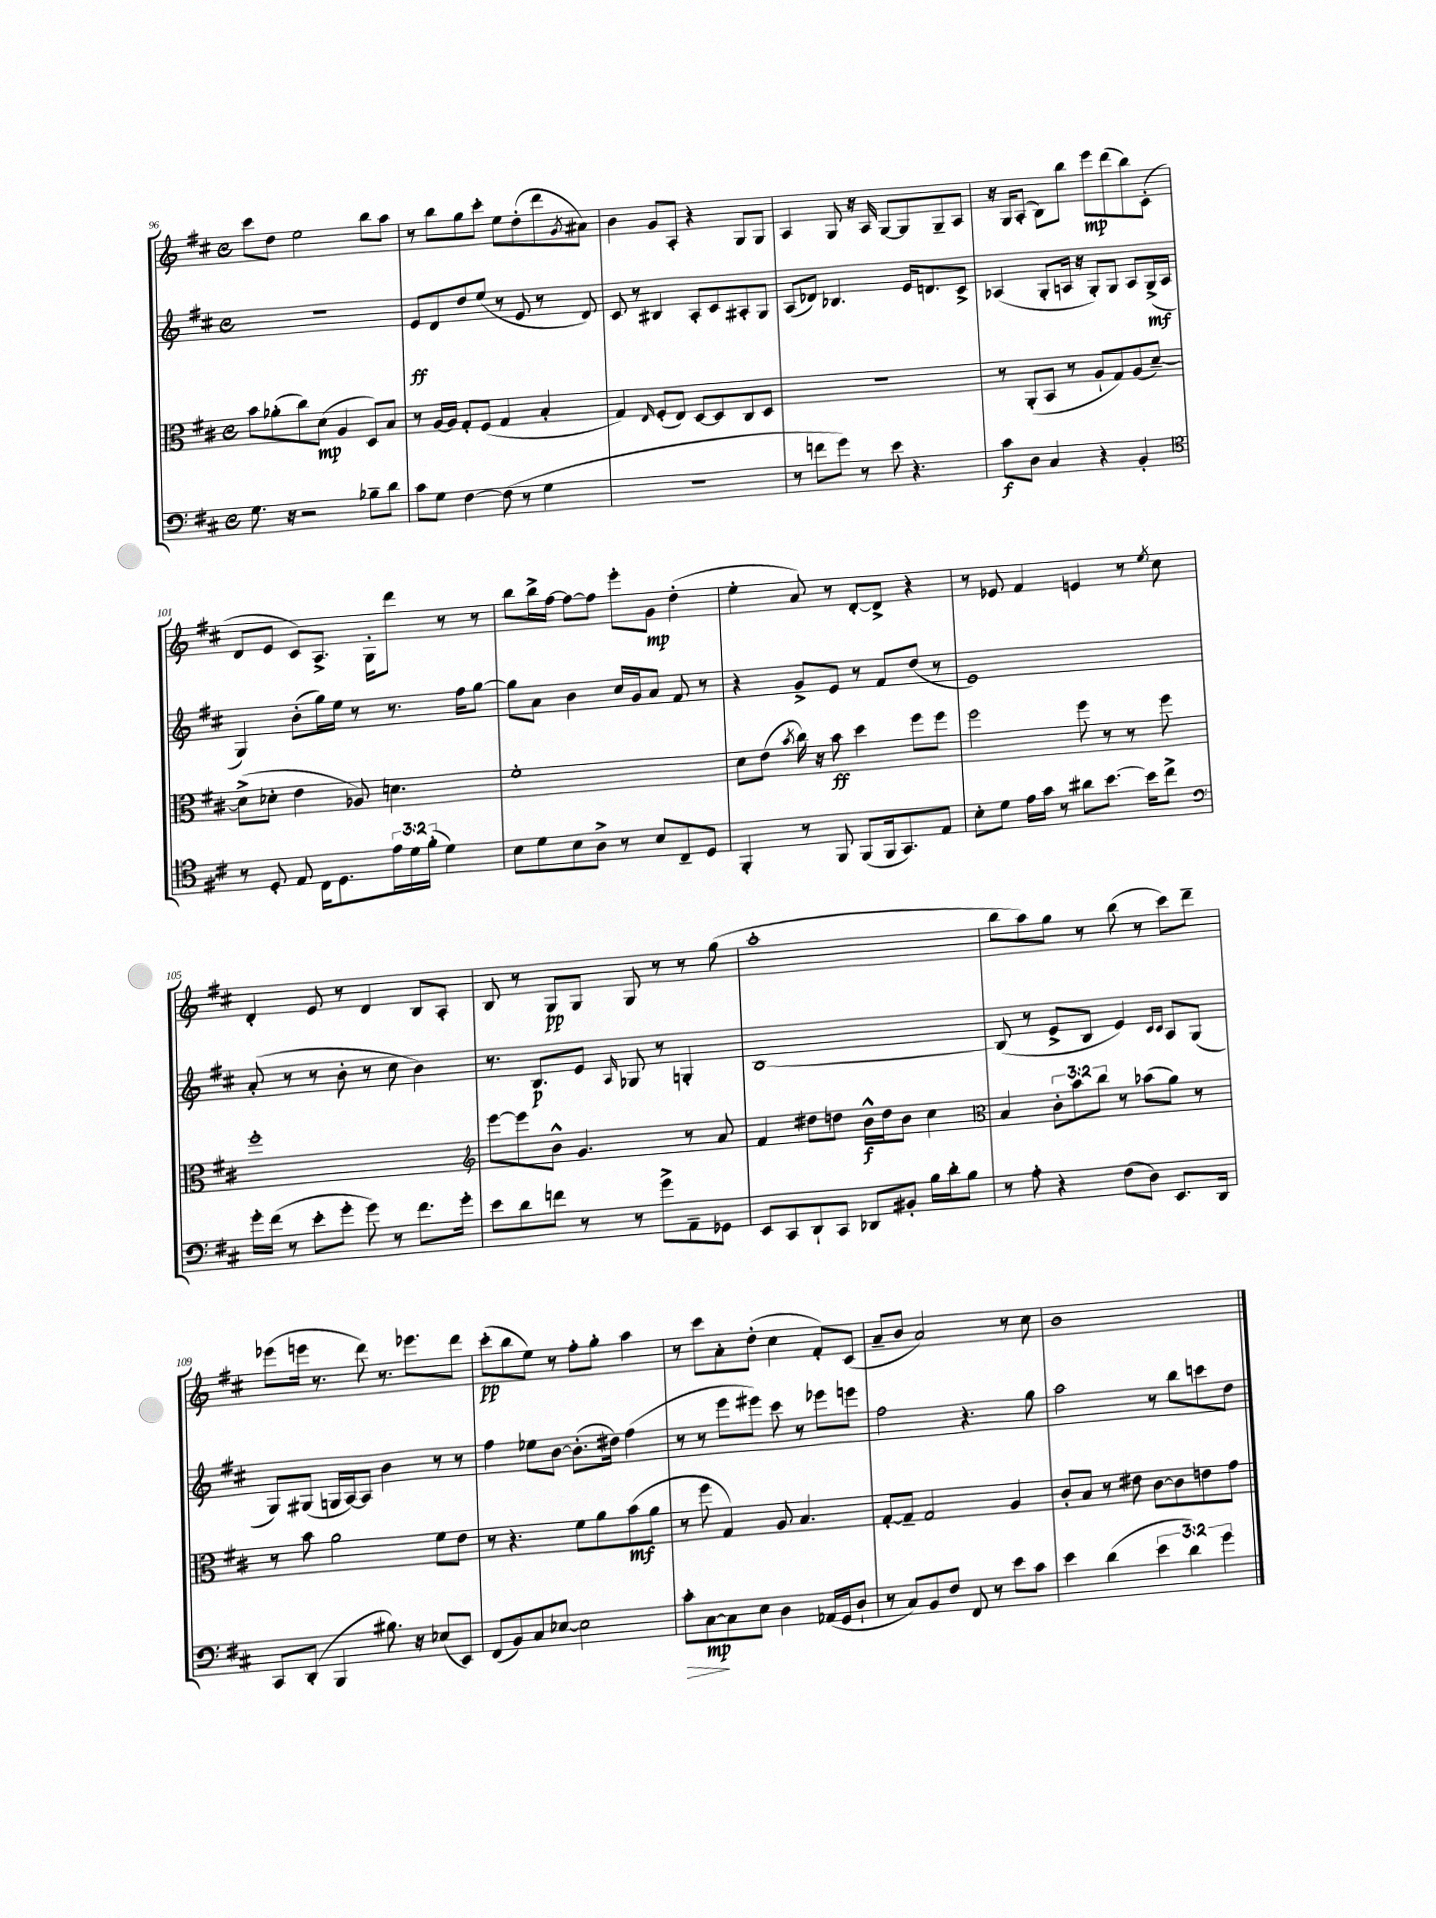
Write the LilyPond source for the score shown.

<<
\new StaffGroup <<
\new Staff = "s0" {
    \clef treble \key d \major \defaultTimeSignature \time 4/4
    cis'''8 d''8 e''2 b''8 a''8 |
    r8 b''8 g''8 cis'''8-. e''8 d''8-.( d'''8 \acciaccatura { g'8 } ais'8) |
    b'4 g'8 a8-. r4 g8 g8 |
    a4 g8 r16 a16 g8~ g8 g8-- a8 |
    r16 g16 a8-.( b8) b''8 e'''8\mp d'''8( b''8) cis'8-.( |
    d'8 e'8 cis'8) a8.-> g16-. d'''8 r8 r8 |
    b''8 b''16-> fis''16~ fis''8~ fis''8 e'''8-. g'8\mp d''4-.( |
    e''4-. a'8) r8 d'8~-. d'8-> r4 |
    r8 ees'8 fis'4 e'4 r8 \acciaccatura { e''8 } cis''8 |
    d'4-. e'8 r8 d'4 b8 a8-. |
    b8 r8 g8\pp g8 g8 r8 r8 g''8( |
    a''1-. |
    b''8 a''8) g''8 r8 b''8( r8 cis'''8) d'''8-- |
    ees'''8( e'''16 r8. d'''8) r8. ees'''8. d'''8 |
    cis'''8-.\pp( b''8 e''8) r8 fis''8-. g''8-. a''4 |
    r8 cis'''8 a'8-. d''8-.( cis''4 fis'8-.) cis'8( |
    a'8-- b'8 a'2) r8 cis''8 |
    b'1 \bar "|." |
}
\new Staff = "s1" {
    \clef treble \key d \major \defaultTimeSignature \time 4/4
    R1 |
    e'8\ff d'8 d''8 e''8( r8 e'8 r8 d'8) |
    cis'8 r8 bis4 a8-. cis'8 ais8-. g8 |
    a8( des'8) bes4. e'16 d'8. cis'8-> |
    aes4( g8-. a16 r16 g8-.) g8 a8 g16->\mf( a16 |
    g4) b'8-.( g''16) e''16 r8 r8. fis''16 g''8~ |
    g''8 a'8 b'4 cis''16 g'16 a'8 fis'8 r8 |
    r4 g'8-> e'8 r8 fis'8 d''8( r8 |
    e'1) |
    a'8-.( r8 r8 b'8-. r8 cis''8 b'4) |
    r8. b8.\p e'8 \grace { a16 } ges8 r8 g4-. |
    b1~ |
    b8( r8 e'8-> b8 e'4) \grace { cis'16 cis'16 } a8 g8( |
    g8) gis8( g16 a16~) a8 b'4 r8 r8 |
    fis''4 ees''8 b'8~ b'8.-.( dis''16) fis''4( |
    r8 r8 e'''8 eis'''8) cis'''8 r8 ees'''8 e'''8 |
    fis''2 r4. g''8 |
    a''2 r8 b''8 c'''8 d''8 \bar "|." |
}
\new Staff = "s2" {
    \clef alto \key d \major \defaultTimeSignature \time 4/4 \override Staff.TupletNumber.text = #tuplet-number::calc-fraction-text
    b'8 aes'8-.( cis''8) d'8\mp( a4 d8) b8 |
    r8 a16~ a16 g8-. fis8( g4 b4-. |
    g4) \grace { e16 } fis8-.( e8) d8~ d8 cis8 d8 |
    r1 |
    r8 a,8-.( b,8 r8 a8-! g8) a8( d'8~--) |
    d'8->( des'8-. e'4 aes8) d'4. |
    fis'1-. |
    d'8 e'8( \acciaccatura { b'8 } cis''16) r16 b'8\ff d''4 fis''8 fis''8 |
    fis''2 fis''8 r8 r8 fis''8 |
    fis''1-. |
    \clef treble e'''8~ e'''8 b'8-^ g'4. r8 a'8 |
    fis'4 dis''8 d''8 b'16-^\f d''16 b'8 cis''4 |
    \clef alto b4 \tuplet 3/2 { cis'8-. b'8 cis''8 } r8 bes'8( a'8) r8 |
    r8 b'8 a'2 fis'8 e'8 |
    r8 r4. fis'8 a'8 b'8\mf( a'8 |
    r8 fis''8 g4) a8 b4. |
    g8~-. g8-- g2 a4 |
    cis'8-. b8 r8 eis'8 cis'8~ cis'8 e'8 g'8 \bar "|." |
}
\new Staff = "s3" {
    \clef bass \key d \major \defaultTimeSignature \time 4/4 \override Staff.TupletNumber.text = #tuplet-number::calc-fraction-text
    g8. r16 r2 bes8-- d'8 |
    cis'8 g8 fis4~ fis8( r8 g4 |
    r1 |
    r8 f'8 g'8) r8 e'8 r4. |
    cis'8\f d8 cis4 r4 b,4-. |
    \clef tenor r8 d8-. e8 cis16 d8. \tuplet 3/2 { e'16 d'16 fis'16-.( } d'4) |
    b8 d'8 b8 a8-> r8 b8 cis8-- d8 |
    fis,4-. r8 fis,8 fis,8( fis,16 g,8.) e8 |
    b8-. d'8 e'16 g'16 r8 ais'8 b'8.~ b'16 cis''8-> |
    \clef bass g'16-. fis'16( r8 e'8-. g'8-. g'8) r8 fis'8. g'16-. |
    e'8 d'8 f'8 r8 r8 g'8-> a,8-- ges,8 |
    e,8 cis,8 d,8-! cis,8 des,8 bis,8-. b16 d'16-. b8 |
    r8 a8-. r4 fis8( d8) e,8. d,16 |
    cis,8 d,8-.( b,,4 bis8.) r16 ees8( e,8) |
    fis,8( b,8) cis8 ees8~ ees2 |
    cis'8-.\> cis8~\mp\! cis8 e8 d4 aes,16( g,16 d8-! |
    r8 cis8) b,8 fis8 fis,8 r8 e'8 cis'8 |
    e'4 d'4( \tuplet 3/2 { e'4 d'4) g'4 } \bar "|." |
}
>>
>>
\layout { \context { \Score currentBarNumber = #96 } }
